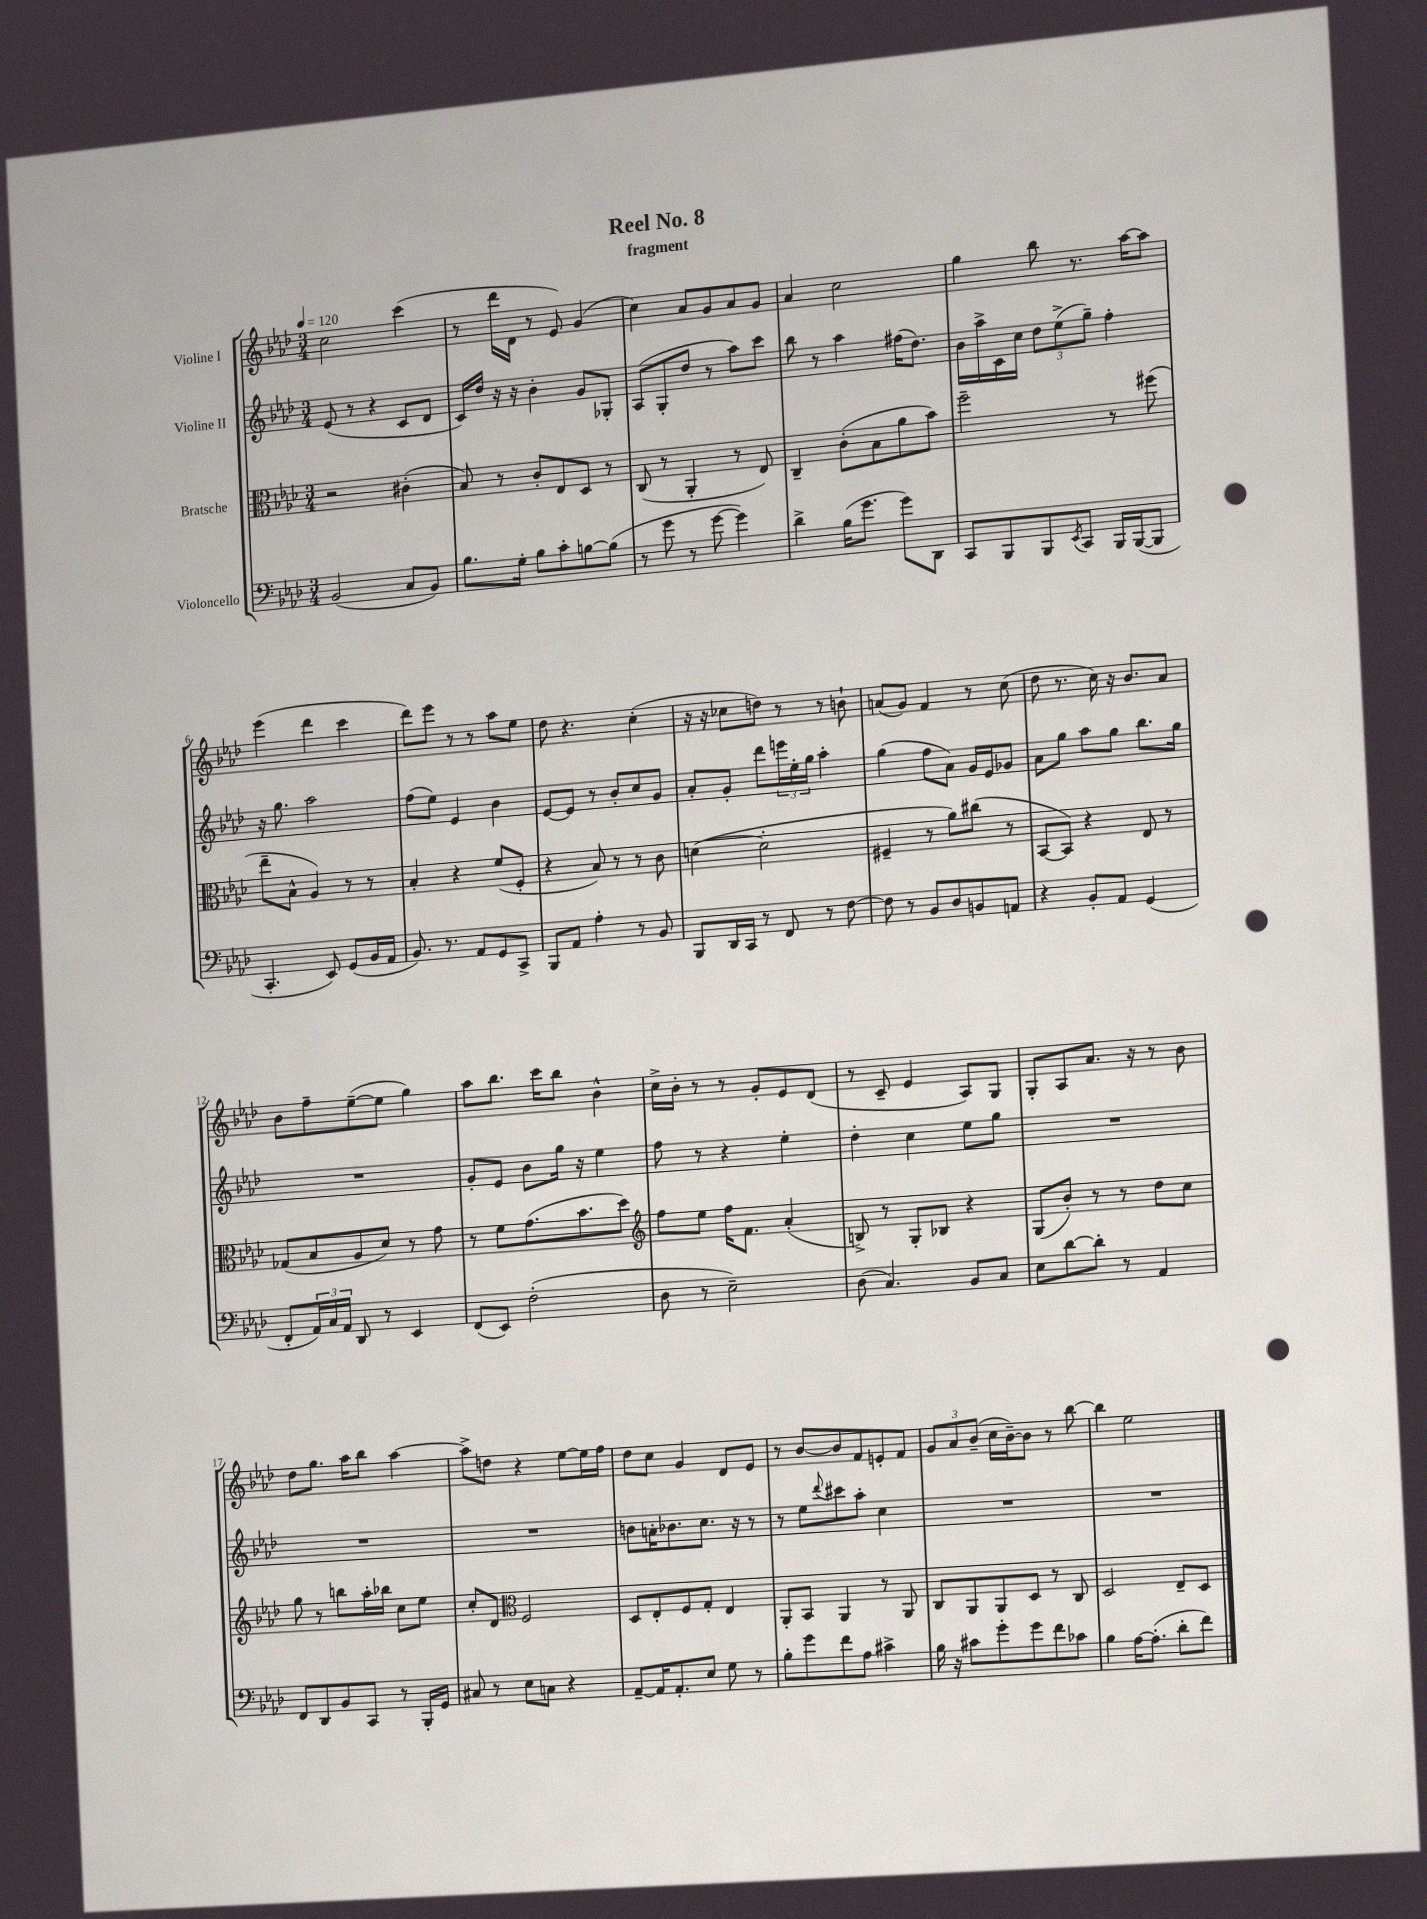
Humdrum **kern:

**kern	**kern	**kern	**kern
*part4	*part3	*part2	*part1
*staff4	*staff3	*staff2	*staff1
*I"Violoncello	*I"Bratsche	*I"Violine II	*I"Violine I
*clefF4	*clefC3	*clefG2	*clefG2
*k[b-e-a-d-]	*k[b-e-a-d-]	*k[b-e-a-d-]	*k[b-e-a-d-]
*M3/4	*M3/4	*M3/4	*M3/4
*MM120	*MM120	*MM120	*MM120
=1	=1	=1	=1
(2BB-/	2r	(8e-/	2cc\
.	.	8r	.
.	.	4r	.
8C/L	(4c#X'\	8c/L	(4ccc\
8BB-/J)	.	8d-/J	.
=2	=2	=2	=2
8.B-\L	8B-/)	16c/LL)	8r
.	.	16dd-/JJ	.
.	8r	16r	16ddd-\LL
16G'\Jk	.	16r	16d-\JJ
8B-\L	8c'/L	4b-'\	8r
8c'\	8E-/	.	8e-/)
[8Bn\	8D-/J	8g/L	(4g/
(8B\J]	8r	8G-X'/J	.
=3	=3	=3	=3
8r	(8C/	(8A-/L	4cc\)
8g\	8r	8G'/	.
8r	4AA-'/	8dd-/J	8a-/L
[8g\	.	8r	8g/
4g\])	8r	8aa-\L)	8a-/
.	8E-/)	8ccc\J	8g/J
=4	=4	=4	=4
4d-^\	4C~/	8bb-\	4a-/
.	.	8r	.
(16B-\KL	(8c'\L	4aa-\	2cc\
8.g\J	.	.	.
.	8B-\	.	.
8g\L)	8a-\	(16ff#X\KL	.
.	.	8.dd-\J)	.
8DD-\J	8b-\J)	.	.
=5	=5	=5	=5
8CC/L	2ff~\	16b-\LL	4gg\
.	.	16aa-^\	.
8BBB-/	.	16c\	.
.	.	16cc\JJ	.
8BBB-/	.	12dd-\L	8bb-\
.	.	(12ee-^\	.
8qEE-/	.	.	.
8CC/J	.	.	8.r
.	.	12gg~\J)	.
16BBB-/LL	8r	4ff'\	.
([16BBB-/J	.	.	[16aa-\KL
8BBB-/J]	(8ff#X\	.	8aa-\J]
!!LO:LB:g=z
=6	=6	=6	=6
4.CC'/	8ee-~\L	16r	(4eee-\
.	.	8.gg\	.
.	8B-^^\J	.	.
.	4A-/)	2aa-\	4ddd-\
8EE-/)	.	.	.
(8GG/L	8r	.	4ccc\
16BB-/L	8r	.	.
16AA-/JJ	.	.	.
=7	=7	=7	=7
8.BB-/)	4B-'/	(8ff\L	8ddd-\L)
.	.	8ee-\J)	8eee-\J
8.r	.	.	.
.	4r	4e-/	8r
8AA-/L	.	.	8r
8GG/	(8f/L	4b-\	8aa-\L
8CC^/J	8F'/J	.	8ee-\J
=8	=8	=8	=8
8BBB-/L	4r	[8e-/L	8dd-\
8AA-/J	.	8e-/J]	4.r
4A-'\	8B-/)	8r	.
.	8r	8b-'/L	.
8r	8r	8cc/	(4cc'\
8BB-/	8c\	8g/J	.
=9	=9	=9	=9
8BBB-/L	([4dn\	8a-'/L	16r
.	.	.	16r
16DD-/L	.	8g'/J	8cc-X\L
16CC/JJ	.	.	.
8r	2d'\]	8ddd-\L	8ddn\J)
8FF/	.	24eeen\L	8r
.	.	24ee-'\	.
.	.	24gg\JJ	.
8r	.	4aa-'\	8r
[8F\	.	.	8bn`\
=10	=10	=10	=10
8F\]	4F#X~/	(4gg\	(8an/L
8r	.	.	8g/J)
8BB-/L	8r	8ff\L	4f/
8D-/	8a-\L)	8a-\J)	.
8BBn/	(8cc#X\J	16g/LL	8r
.	.	16e-/J	.
8AAn/J	8r	8g-X/J	(8cc\
=11	=11	=11	=11
4r	[8BB-/L	8a-\L	8dd-\
.	8BB-/J])	8gg\J	8.r
8BB-'/L	4r	8aa-\L	.
.	.	.	16cc\)
8AA-/J	.	8gg\J	16r
.	.	.	8.b-/L
(4GG/	8E-/	8.bb-\L	.
.	8r	.	8a-/J
.	.	16gg\Jk	.
!!LO:LB:g=z
=12	=12	=12	=12
8FF'/L	(8G-X/L	2.r	8b-\L
24AA-/L)	8B-/	.	8ff~\
24C/	.	.	.
24AA-/JJ	.	.	.
8DD-/	8A-/	.	([8ee-~\
8r	8d-/J)	.	8ee-\J]
4EE-/	8r	.	4gg\)
.	8g\	.	.
=13	=13	=13	=13
(8FF/L	8r	8g'/L	8aa-\L
8EE-/J)	8f\L	8e-/J	8.bb-\J
(2F'\	(8.g\	8b-\L	.
.	.	.	16ccc\KL
.	.	16gg\Jk	8bb-\J
.	8.b-\	16r	.
.	.	4ee-\	4b-^^\
.	8dd-\J)	.	.
=14	=14	=14	=14
*	*clefG2	*	*
8D-\	8ff\L	8ff\	16cc^\LL
.	.	.	16b-'\JJ
8r	8ee-\J	8r	8r
2E-~\)	16ff\KL	4r	8r
.	8.f\J	.	.
.	.	.	8g'/L
.	(4a-'/	4ee-'\	8e-/
.	.	.	(8d-/J
=15	=15	=15	=15
(8D-\	8Bn^/)	4dd-'\	8r
4.C/)	8r	.	8c~/
.	8G'/L	4cc\	4e-/
.	8B-X/J	.	.
8BB-/L	4r	8ee-\L	8A-/L)
8C/J	.	8gg\J	8G/J
=16	=16	=16	=16
8E-\L	(8G/L	2.r	8G'/L
[8d-\	8b-'/J)	.	8A-/
8d-'\J]	8r	.	8.a-/J
8r	8r	.	.
.	.	.	16r
4AA-/	8dd-\L	.	8r
.	8cc\J	.	8b-\
!!LO:LB:g=z
=17	=17	=17	=17
8FF/L	8gg\	2.r	8dd-\L
8DD-/	8r	.	8.gg\J
8BB-/	8bbn\L	.	.
.	.	.	16aa-\KL
8CC/J	16aa-'\L	.	8bb-\J
.	16bb-X\JJ	.	.
8r	8cc\L	.	[4aa-\
16BBB-'/LL	8ee-\J	.	.
16GG/JJ	.	.	.
=18	=18	=18	=18
8C#X/	8cc'/L	2.r	8aa-^\L]
8r	8d-/J	.	8ddn\J
*	*clefC3	*	*
8E-\L	2F/	.	4r
8Cn\J	.	.	.
4r	.	.	[8ee-\L
.	.	.	16ee-\L]
.	.	.	16ff\JJ
=19	=19	=19	=19
[8AA-~/L	8D-/L	8bn\L	8dd-\L
16AA-/K]	8E-'/	16an'\K	8cc\J
8.AA-'/	.	8.b-X\	.
.	8F/	.	4g/
8E-/J	8G'/J	8.cc\J	.
8G\	4E-/	.	8d-/L
.	.	16r	.
8r	.	8r	8e-/J
=20	=20	=20	=20
8B-'\L	8AA-'/L	8r	8r
8g\	8BB-/J	8ee-\L	[8b-/L
.	.	8qqddd-/	.
8f\	4AA-/	8ccc#X\	8b-/]
8A-\J	.	8aa-'\J	8f/
4c#X^\	8r	4cc\	8en'/
.	8AA-/	.	8f/J
=21	=21	=21	=21
16B-\	8C/L	2.r	12g/L
16r	.	.	.
.	.	.	12a-/
8c#X\L	8AA-/	.	.
.	.	.	(12b-~/J
8g'\	8AA-/	.	16cc\LL
.	.	.	[16b-~\J)
8g\	8D-/J	.	8b-\J]
8f\	8r	.	8r
8c-X\J	8C/	.	[8bb-\
=22	=22	=22	=22
4B-\	2D-/	2.r	4bb-\]
[16A-\KL	.	.	2ee-\
(8.A-'\J]	.	.	.
8d-'\L	8E-~/L	.	.
8f\J)	8D-/J	.	.
==	==	==	==
*-	*-	*-	*-
